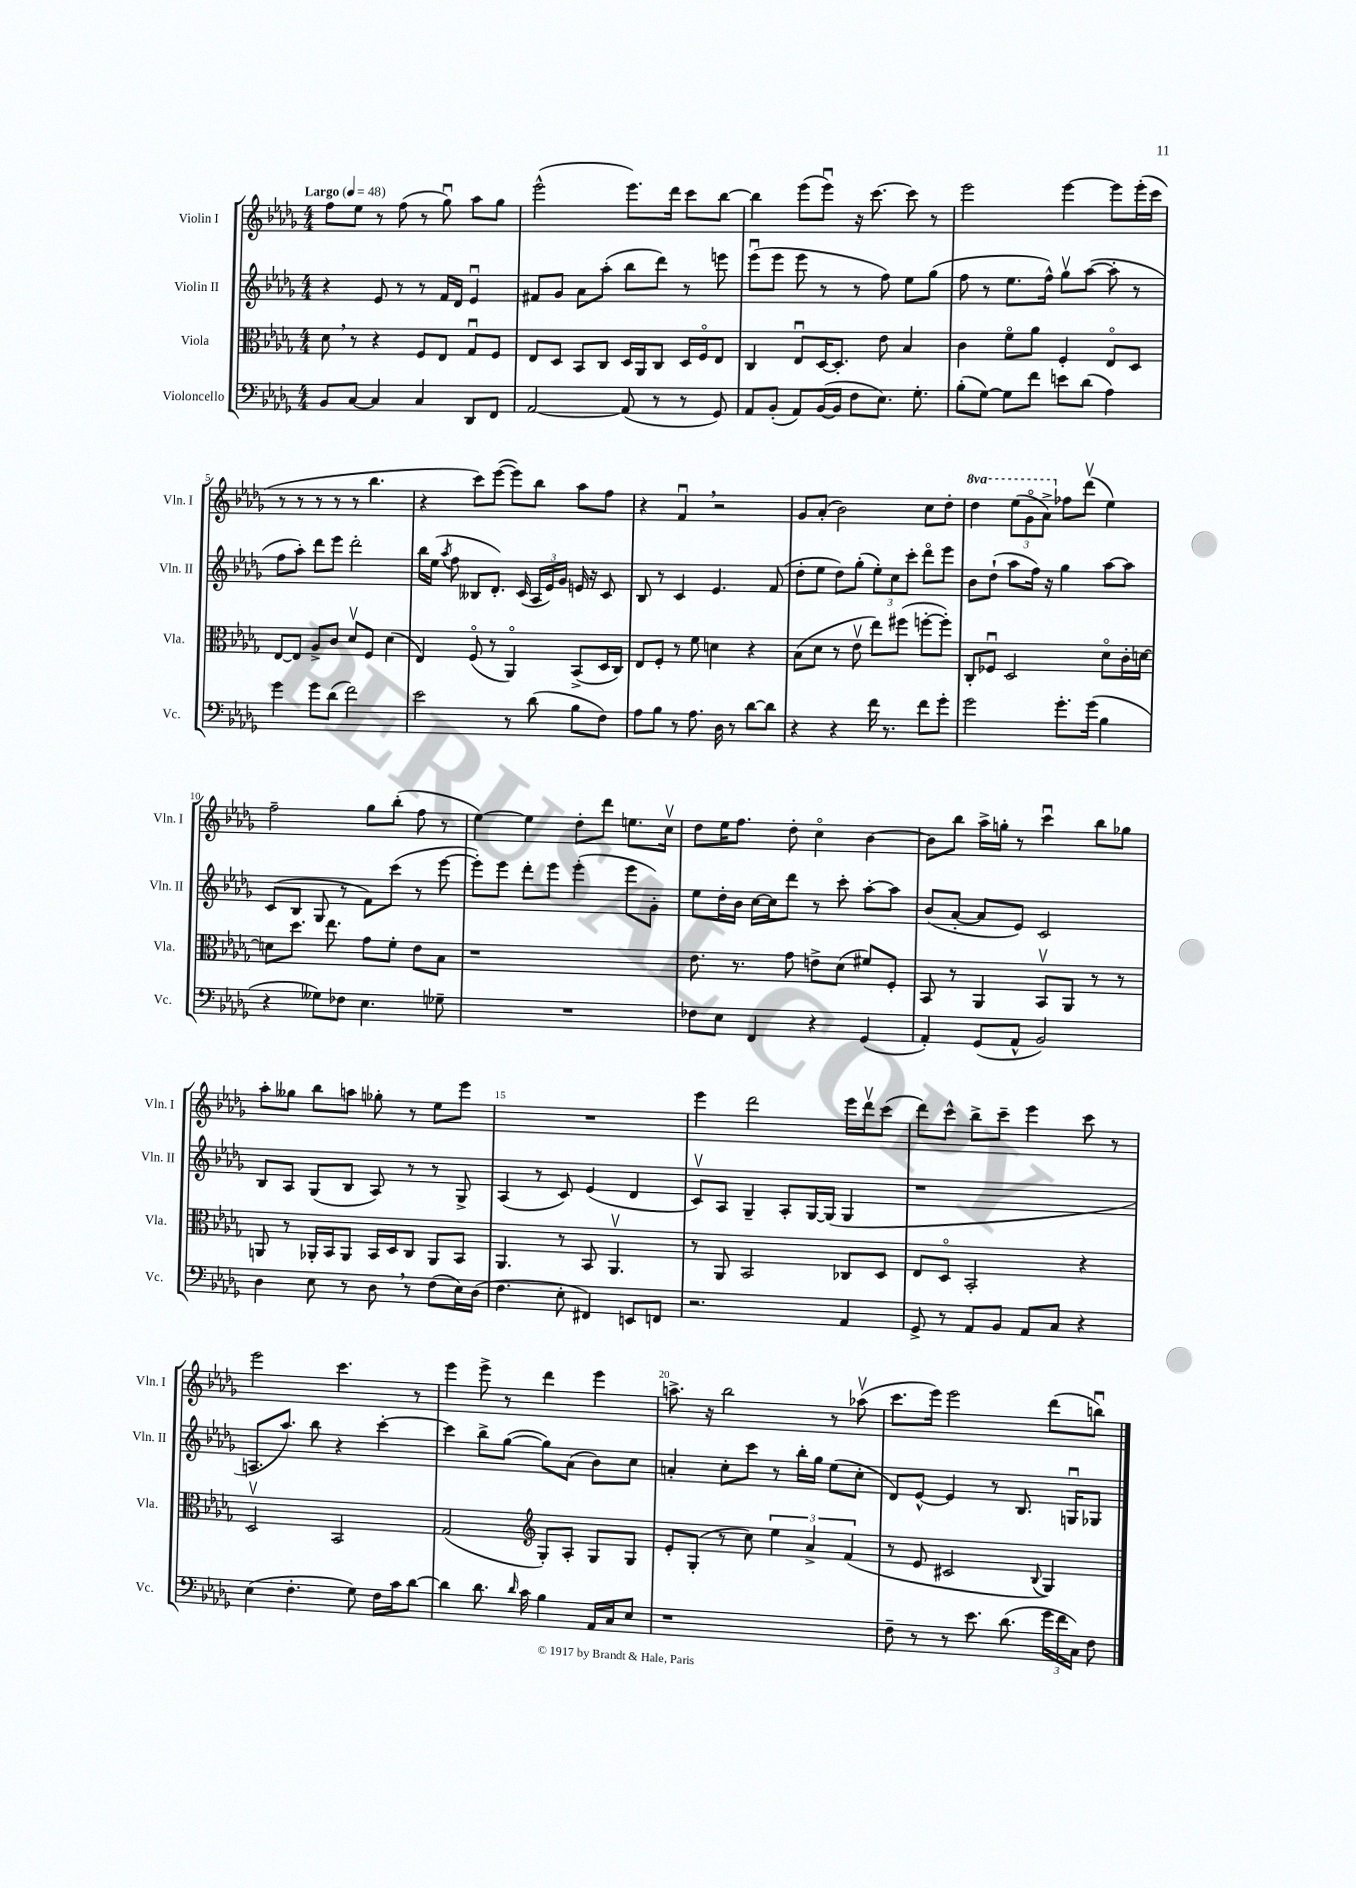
<<
\new StaffGroup <<
\new Staff = "s0" \with { instrumentName = "Violin I" shortInstrumentName = "Vln. I" } {
    \clef treble \key des \major \numericTimeSignature \time 4/4 \set Staff.ottavationMarkups = #ottavation-simple-ordinals \tempo "Largo" 4 = 48
    \autoBeamOff f''8[ ees''8] r8 f''8( r8 ges''8\downbow) aes''8[ ges''8] |
    ees'''2-^( ees'''8.[) des'''16] c'''8[ bes''8]~ |
    bes''4 ees'''8[( ees'''8]\downbow) r16 c'''8.~ c'''8 r8 |
    ees'''2 ees'''4~ ees'''8[ ees'''16-.( c'''16] |
    r8 r8 r8 r8 r8 bes''4. |
    r4 c'''8[) ees'''8]~( ees'''8[) bes''8] aes''8[ f''8] |
    r4 f'4\downbow \breathe r2 |
    ges'8[ aes'8]-.( bes'2) c''8[ des''8]-. |
    \ottava #1 des'''4 \tuplet 3/2 { ees'''8[( ges''8\flageolet aes''8]->) \ottava #0 } fes''8[ des'''8]\upbow( ees''4) |
    f''2-- ges''8[ bes''8]-.( f''8 r8 |
    ees''4~) ees''4 des''8[-. des'''8] e''8.[ c''16]\upbow |
    des''8[ ees''16 f''8.] des''8-. c''4\flageolet bes'4~ |
    bes'8[ bes''8] aes''16[-> g''16]-. r8 c'''4\downbow bes''8[ ges''8] |
    aes''8[-. geses''8] bes''8[ a''8] ges''8-. r8 ees''8[ ees'''8] |
    R1 |
    ees'''4 des'''2 ees'''16[ des'''16\upbow c'''8]( |
    des'''8[) c'''8]-^ bes''8[-> c'''8]-- ees'''4 c'''8 r8 |
    ees'''2 c'''4. r8 |
    ees'''4 ees'''8-> r8 des'''4 ees'''4 |
    a''8.-> r16 bes''2 r8 aes''8\upbow( |
    c'''8.[ ees'''16]) ees'''2 des'''8[( b''8]\downbow) \bar "|." |
}
\new Staff = "s1" \with { instrumentName = "Violin II" shortInstrumentName = "Vln. II" } {
    \clef treble \key des \major \numericTimeSignature \time 4/4
    \autoBeamOff r4 ees'8 r8 r8 f'16[ des'16] ees'4\downbow |
    fis'8[ ges'8] aes'8[ aes''8]-.( bes''8[ des'''8]) r8 e'''8 |
    ees'''8[\downbow( ees'''8] ees'''8 r8 r8 f''8) ees''8[ ges''8]( |
    f''8 r8 ees''8.[ f''16]-^) ges''8[\upbow aes''8]~( aes''8-. r8 |
    f''8[ aes''8]-.) des'''8[ ees'''8] des'''2-. |
    bes''16[ ees''16]( \acciaccatura { aes''8 } f''8 beses8[ des'8.]-.) c'16( \tuplet 3/2 { aes16[ ees'16) ges'16] } e'16 r16 c'8 |
    bes8 r8 c'4 ees'4. f'8( |
    des''8[-. ees''8] des''8[) ges''8]-.( \tuplet 3/2 { ees''8[-.) c''8 c'''8]-. } des'''8[\flageolet ees'''8] |
    bes'8[ des''8]-!( aes''8[ f''16]) r16 ges''4 aes''8[~ aes''8] |
    c'8[( bes8] ges8 r8 f'8[) c'''8]( r8 ees'''8~ |
    ees'''8[-.) ees'''8] des'''8[-. ees'''8] ees'''4-.( ees'''8[ ges'8]-.) |
    ees''8[ des''16-. bes'16] c''16[~ c''16 des'''8] r8 c'''8-. aes''8[~-. aes''8] |
    bes'8[( aes'8]~-. aes'8[ ees'8]) c'2 |
    bes8[ aes8] ges8[( bes8] aes8) r8 r8 ges8-> |
    aes4( r8 c'8) ees'4( des'4 |
    c'8[\upbow) aes8] ges4-- aes8[-. ges16~ ges16]( ges4 |
    r1 |
    a8.[ aes''8.]) bes''8 r4 c'''4~-. |
    c'''4 bes''8[-> ges''8]~( ges''8[) aes'8]( bes'8[) c''8] |
    a'4-. c''8[-. c'''8] r8 bes''16[-. ges''16] ees''8[( c''8]-. |
    des'8[) ees'8]~-^ ees'4 r8 bes8. g16[\downbow ges8] \bar "|." |
}
\new Staff = "s2" \with { instrumentName = "Viola" shortInstrumentName = "Vla." } {
    \clef alto \key des \major \numericTimeSignature \time 4/4
    \autoBeamOff des'8 \breathe r8 r4 f8[ ees8] ges8[\downbow f8] |
    ees8[ des8] bes,8[ c8] des16[ aes,16 c8] des16[ f16\flageolet ees8] |
    c4 ees8[\downbow des16~ des8.]-. ees'8 bes4 |
    c'4 f'8[\flageolet aes'8] f4-. ees8[\flageolet des8] |
    ees8[~ ees8] aes8[-> c'8] des'8[\upbow f8] des'4( |
    ees4) f8\flageolet( r8 aes,4\flageolet) bes,8[->( des16 c16]) |
    ees8[ f8]-. r8 f'8 d'4 r4 |
    bes8[( des'8] r8 ees'8\upbow ees''8[) fis''8]( f''8[~-. f''8]-.) |
    c8[-. fes8]\downbow des2 des'8[\flageolet c'16-. d'16]~ |
    d'8[ des''8.] ees''8. ges'8[ f'8]-. ees'8[ bes8] |
    r1 |
    ees'8. r8. ges'8 e'8[-> des'8]( fis'8[) f8]-. |
    bes,8 r8 aes,4 bes,8[\upbow aes,8] r8 r8 |
    a,8 r8 aes,16[-. bes,16 aes,8] bes,16[ des16 c8] aes,8[ bes,8] |
    aes,4. r8 bes,8 aes,4.\upbow |
    r8 aes,8 bes,2 ces8[ des8] |
    ees8[ des8]\flageolet bes,2-. r4 |
    des2\upbow bes,2 |
    ges2( \clef treble ges8[-.) aes8]-. ges8[ ges8] |
    ees'8[-. ges8]-.( r8 c''8) \tuplet 3/2 { ees''4 aes'4-> f'4( } |
    r8 ees'8 cis'2 \appoggiatura { bes8 } ges4) \bar "|." |
}
\new Staff = "s3" \with { instrumentName = "Violoncello" shortInstrumentName = "Vc." } {
    \clef bass \key des \major \numericTimeSignature \time 4/4
    \autoBeamOff bes,8[ c8]~ c4 c4 des,8[ f,8] |
    aes,2~ aes,8( r8 r8 ges,8) |
    aes,8[ bes,8]-.( aes,8[) bes,16~( bes,16] f8[ ees8.]) ges8.-. |
    bes8[-.( ges8]~) ges8[ f'8] e'8[ des'8]( aes4) |
    ges'4 ges'8[ des'8]( f'2) |
    ees'2 r8 des'8( bes8[ f8]) |
    aes8[ bes8] r8 aes8. des16 r8 des'8[~ des'8] |
    r4 r4 f'16 r8. f'8[ ges'8]-. |
    ges'2 ges'8.[-. ges'16]( bes4 |
    r4 geses8[) fes8] ees4. ges8-- |
    R1 |
    fes8[ ees8] f,4 r4 ges,4( |
    aes,4-.) ges,8[( aes,8]-^ bes,2) |
    des4 ees8 r8 des8 \breathe r8 f8[( ees16) des16]( |
    f4. ees8-. fis,4) e,8[ f,8] |
    r2. aes,4 |
    ges,8-> r8 aes,8[ bes,8] aes,8[ c8] r4 |
    ees4( f4.-. ges8) f16[ c'16 des'8]~ |
    des'4 des'8. \grace { des'16 } c'16 bes4 aes,16[ c16 ees8] |
    r1 |
    f8-- r8 r8 ees'8. des'8.( \tuplet 3/2 { ges'16[ f'16 c16]) } f8 \bar "|." |
}
>>
>>
\layout { \context { \Score \override BarNumber.break-visibility = ##(#f #t #t) barNumberVisibility = #(every-nth-bar-number-visible 5) } }
